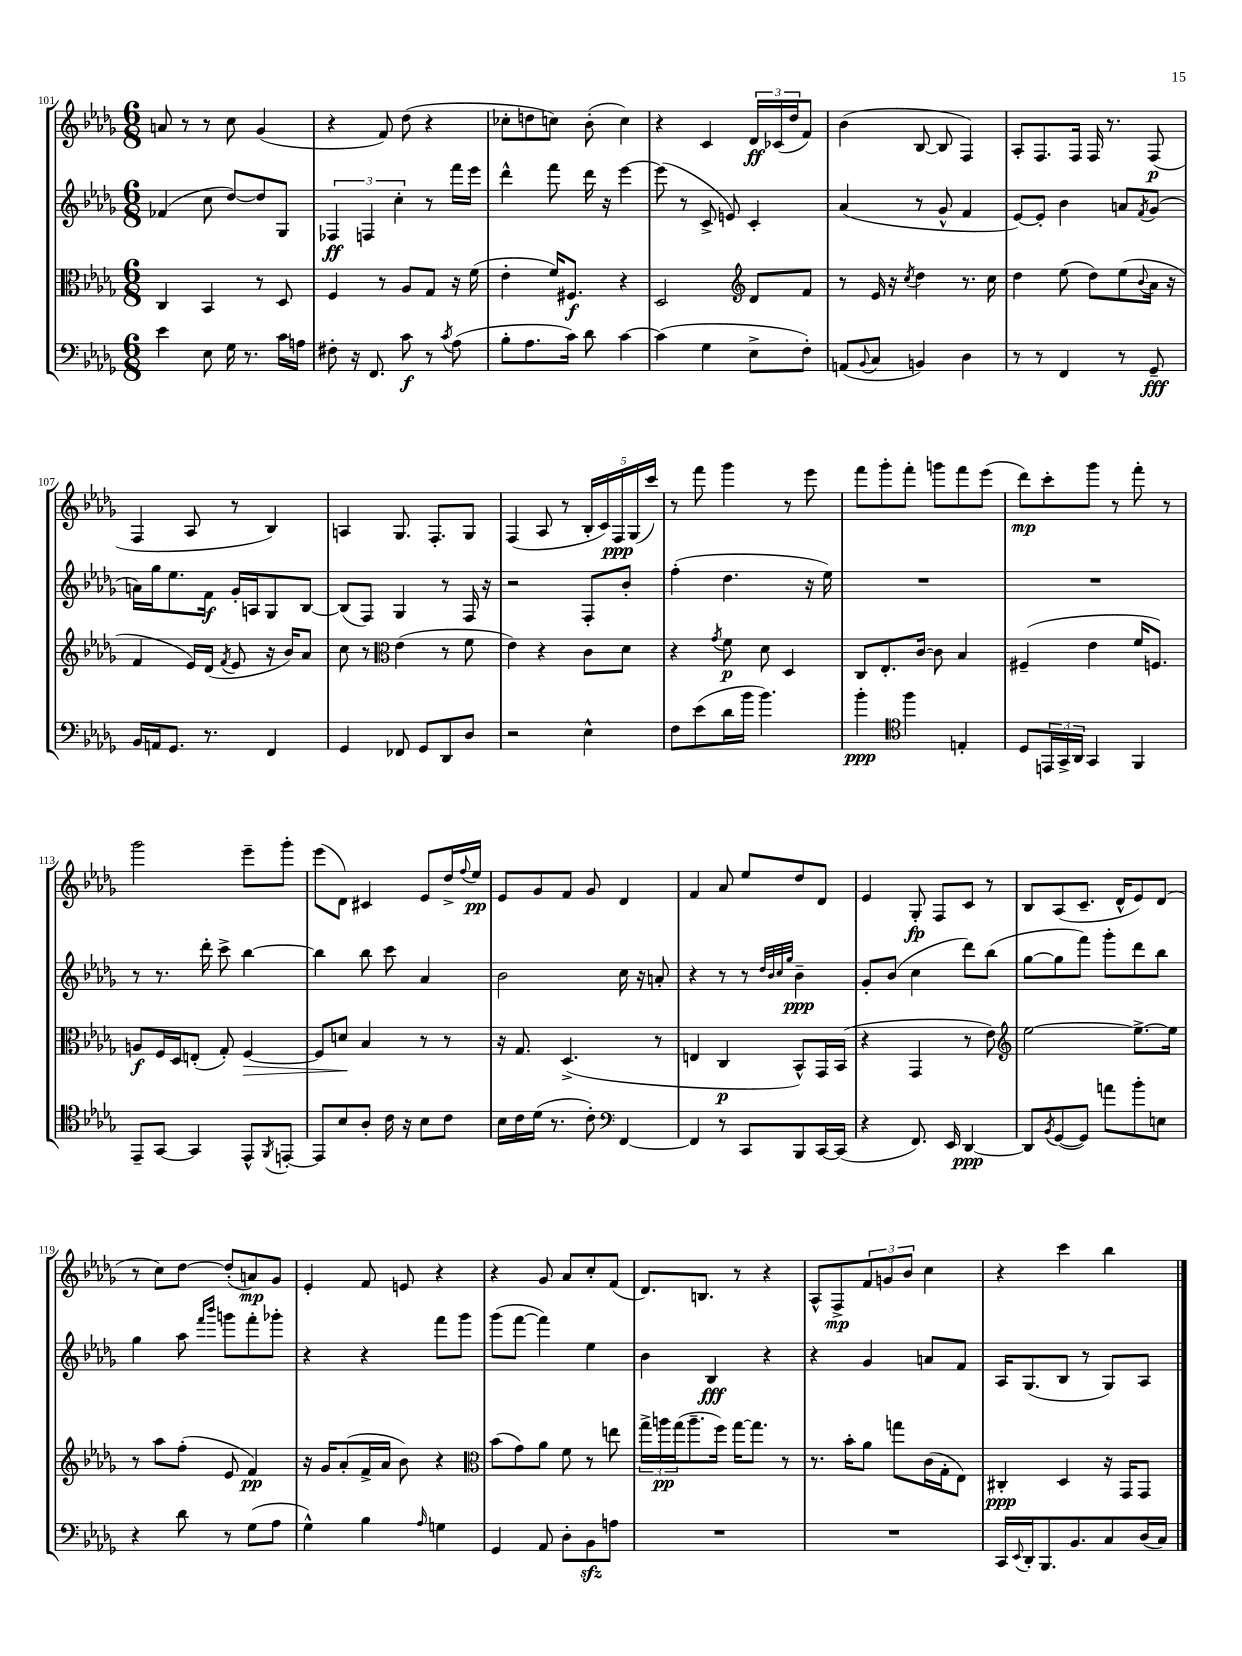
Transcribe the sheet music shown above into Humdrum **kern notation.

**kern	**kern	**kern	**kern
*staff4	*staff3	*staff2	*staff1
*clefF4	*clefC3	*clefG2	*clefG2
*k[b-e-a-d-g-]	*k[b-e-a-d-g-]	*k[b-e-a-d-g-]	*k[b-e-a-d-g-]
*M6/8	*M6/8	*M6/8	*M6/8
4e-	4C	(4f-	8a
.	.	.	8r
8E-	4BB-	8cc	8r
16G-	.	[8dd-)	8cc
8.r	.	.	.
.	8r	8dd-]	(4g-
16c	8D-	8G-	.
16A	.	.	.
=	=	=	=
8F#'	4F	6F-	4r
16r	.	.	.
.	.	6F	.
8.FF	.	.	.
.	8r	.	8f)
.	.	6cc'	.
8c	8A-	.	(8dd-
8r	8G-	8r	4r
8qc	.	.	.
(8A-	16r	16fff	.
.	(16f	16eee-	.
=	=	=	=
8B-'	4e-'	4ddd-^^	8cc-'
8.A-	.	.	8dd
.	16f)	8fff	8cc)
16c)	8.F#	.	.
8d-	.	16ddd-	(8b-'
.	.	16r	.
[4c	4r	[4eee-	4cc)
=	=	=	=
(4c]	2D-	(8eee-]	4r
.	.	8r	.
4G-	.	8c^	4c
.	.	8e)	.
*	*clefG2	*	*
8E-^	8d-	4c'	24d-
.	.	.	(24c-
.	.	.	24dd-
8F')	8f	.	8f)
=	=	=	=
(8AA	8r	(4a-	(4b-
8qqBB-	.	.	.
8C	16e-	.	.
.	16r	.	.
.	8qcc	.	.
4BB)	4dd-	8r	[8B-
.	.	8g-^^	8B-]
4D-	8.r	4f	4F)
.	16cc	.	.
=	=	=	=
8r	4dd-	[8e-)	8A-'
8r	.	8e-']	8.F
4FF	(8ee-	4b-	.
.	.	.	16F
.	8dd-)	.	16F
.	.	.	8.r
8r	(8ee-	8a	.
.	8qqb-	8qf	.
8GG-~	16a-	(8g-	(8F
.	16r	.	.
=	=	=	=
16BB-	4f	16a)	4F
16AA	.	16gg-	.
8.GG-	.	8.ee-	.
.	16e-)	.	8A-
8.r	(16d-	16f	.
.	8qf	.	.
.	8e-	16g-'	8r
.	.	16A	.
4FF	16r	8G-	4B-)
.	16b-)	.	.
.	8a-	[8B-	.
=	=	=	=
4GG-	8cc	(8B-]	4A
.	8r	8F)	.
*	*clefC3	*	*
8FF-	(4e-	4G-	8.G-
8GG-	.	.	.
.	.	.	8.F'
8DD-	8r	8r	.
8D-	8f	16F	8G-
.	.	16r	.
=	=	=	=
2r	4e-)	2r	(4F
.	4r	.	8A-
.	.	.	8r
4E-^^	8c	8F'	20B-'
.	.	.	20c)
.	.	.	20F
.	8d-	8b-'	.
.	.	.	(20G-
.	.	.	20ccc)
=	=	=	=
8F	4r	(4ff'	8r
(8e-	.	.	8fff
.	8qg-	.	.
16d-	8f	4.dd-	4ggg-
16b-	.	.	.
4.b-)	8d-	.	.
.	4D-	.	8r
.	.	16r	8eee-
.	.	16ee-)	.
=	=	=	=
4b-'	8C	2.r	8fff
.	8.E-'	.	8ggg-'
*clefC4	*	*	*
4ff	.	.	8fff'
.	[16c	.	.
.	8c]	.	8ggg
4E'	4B-	.	8fff
.	.	.	(8eee-
=	=	=	=
8D-	(4F#~	2.r	8ddd-)
24EE	.	.	8ccc'
24GG-^	.	.	.
24AA-	.	.	.
4GG-	4e-	.	8ggg-
.	.	.	8r
4FF	16f	.	8fff'
.	8.F)	.	.
.	.	.	8r
=	=	=	=
8EE-~	8A	8r	2ggg-
[8GG-	16F	8.r	.
.	16D-	.	.
4GG-]	(8E'	.	.
.	.	16ddd-'	.
.	8G-')	8ccc^	.
8EE-^^	[4F	[4bb-	8eee-~
8qFF	.	.	.
[8EE'	.	.	8ggg-'
=	=	=	=
8EE]	8F]	4bb-]	(8eee-
8B-	8d	.	8d-)
8A-'	4B-	8bb-	4c#
16c	.	8ccc	.
16r	.	.	.
8B-	8r	4a-	8e-
8c	8r	.	16dd-^
.	.	.	8qqff
.	.	.	16ee-
=	=	=	=
16B-	16r	2b-	8e-
16c	8.G-	.	.
(16d-	.	.	8g-
8.r	.	.	.
.	(4.D-^	.	8f
8c')	.	.	8g-
*clefF4	*	*	*
[4FF	.	16cc	4d-
.	.	16r	.
.	8r	8a'	.
=	=	=	=
4FF]	4E	4r	4f
8r	4C	8r	8a-
8CC	.	8r	8ee-
.	.	32qqdd-	.
.	.	32qqb-	.
.	.	32qqcc	.
.	.	32qqgg-	.
8BBB-	8BB-^^)	4b-~	8dd-
[16CC	16GG-	.	8d-
(16CC]	(16BB-	.	.
=	=	=	=
4r	4r	8g-'	4e-
.	.	(8b-	.
8.FF)	4GG-	4cc	8G-'
.	.	.	8F
16EE-	.	.	.
[4DD-	8r	8ddd-)	8c
.	8e-)	(8bb-	8r
=	=	=	=
*	*clefG2	*	*
8DD-]	[2ee-	[8gg-	8B-
8qBB-	.	.	.
([8GG-	.	8gg-]	(8A-
8GG-])	.	8fff)	8.c~
8a	.	8ggg-'	.
.	.	.	16d-^^
8b-'	8.ee-^_	8ddd-	8e-)
8E	.	8bb-	(8d-
.	16ee-]	.	.
=	=	=	=
4r	8r	4gg-	8r
.	8aa-	.	8cc)
8d-	(8ff'	8aa-	[8dd-
.	.	16qqfff	.
.	.	16qqbbb-	.
8r	8e-	8ggg	(8dd-']
(8G-	4f)	8fff'	8a)
8A-	.	8ggg-'	8g-
=	=	=	=
4G-^^)	16r	4r	4e-'
.	16g-	.	.
.	(8a-'	.	.
4B-	16f^	4r	8f
.	16a-	.	.
.	8b-)	.	8e
16qqA-	.	.	.
4G	4r	8fff	4r
.	.	8ggg-	.
=	=	=	=
*	*clefC3	*	*
4GG-	(8b-	(8ggg-	4r
.	8g-)	[8fff	.
8AA-	8a-	4fff])	8g-
8D-'	8f	.	8a-
8BB-	8r	4ee-	8cc'
8A	8ee	.	(8f
=	=	=	=
2.r	24gg-^	4b-	8.d-)
.	24aa	.	.
.	(24gg-	.	.
.	8.aa~	.	.
.	.	.	8.B
.	.	4B-	.
.	16ff)	.	.
.	[16gg-	.	8r
.	8.gg-]	.	.
.	.	4r	4r
.	8r	.	.
=	=	=	=
2.r	8.r	4r	8A-^^
.	.	.	8F^
.	16b-'	.	.
.	8a-	4g-	12f
.	.	.	12g
.	8gg	.	.
.	.	.	12b-
.	(16c	8a	4cc
.	16G-'	.	.
.	8E-)	8f	.
=	=	=	=
16CC	4C#'	16A-	4r
8qqEE-	.	.	.
16DD-'	.	(8.G-	.
8.BBB-	.	.	.
.	4D-	8B-	4ccc
8.BB-	.	.	.
.	.	8r	.
8C	16r	8G-)	4bb-
.	16GG-	.	.
(16D-	8GG-	8A-	.
16C)	.	.	.
==	==	==	==
*-	*-	*-	*-
